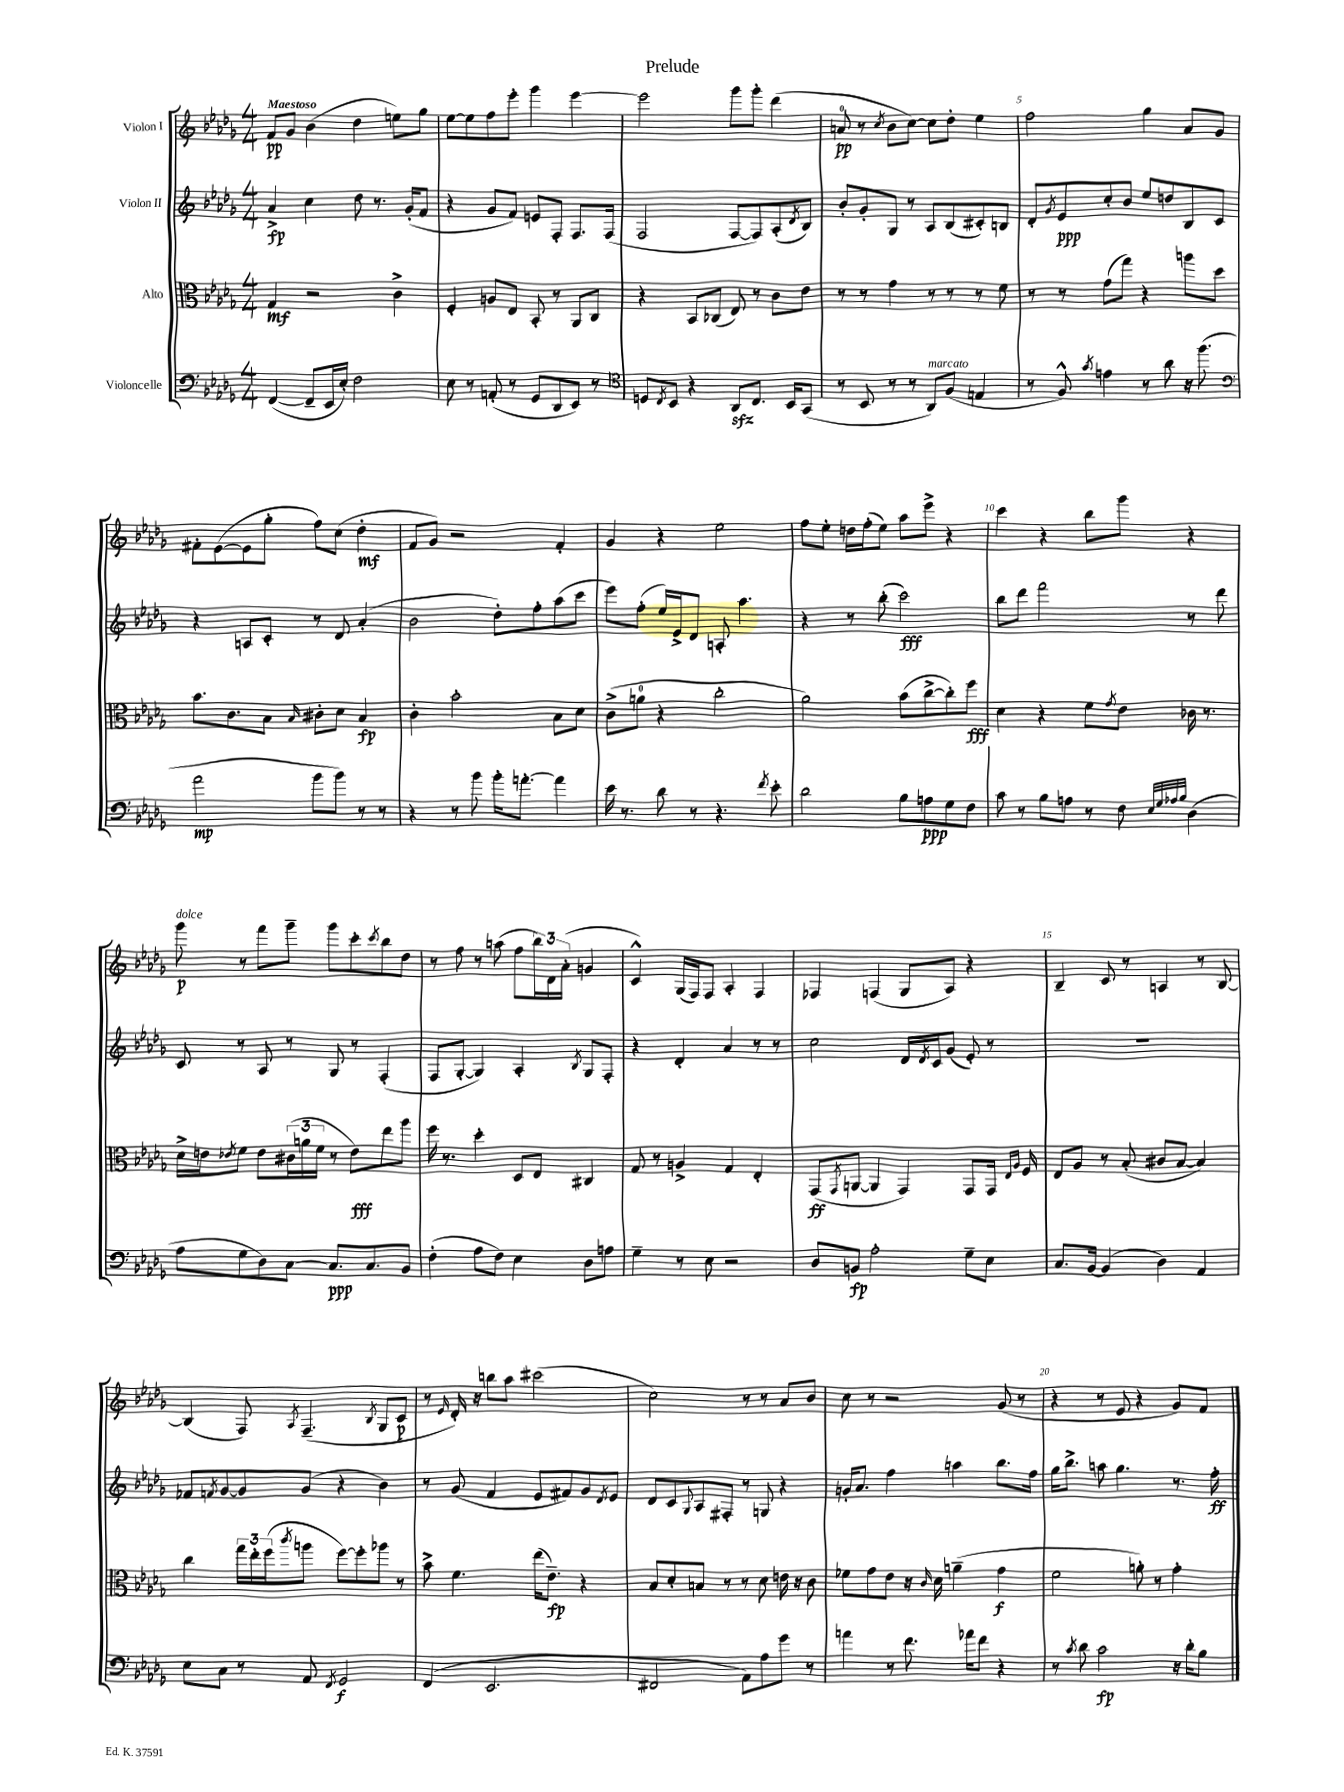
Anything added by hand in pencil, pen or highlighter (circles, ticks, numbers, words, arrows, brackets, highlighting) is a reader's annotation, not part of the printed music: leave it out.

**kern	**kern	**kern	**kern
*staff4	*staff3	*staff2	*staff1
*clefF4	*clefC3	*clefG2	*clefG2
*k[b-e-a-d-g-]	*k[b-e-a-d-g-]	*k[b-e-a-d-g-]	*k[b-e-a-d-g-]
*M4/4	*M4/4	*M4/4	*M4/4
([4FF	4G-	4a-^	8f
.	.	.	8g-
8FF~]	2r	4cc	(4b-
16EE-	.	.	.
16E-')	.	.	.
2F	.	8dd-	4dd-
.	.	8.r	.
.	4c^	.	8ee)
.	.	(16g-'	.
.	.	8f	8gg-
=	=	=	=
8E-	4F'	4r	[8ee-
8r	.	.	8ee-]
(8AA'	8A	8g-	8ff
8r	8E-	8f)	8eee-'
8GG-	8BB-'	8e	4ggg-
8DD-	8r	8F'	.
8EE-)	8AA-	8.F	[4eee-
8r	8C	.	.
.	.	(16F	.
=	=	=	=
*clefC4	*	*	*
8D	4r	2F	2eee-]
8qC	.	.	.
8BB-	.	.	.
4r	8BB-	.	.
.	(8C-	.	.
8AA-	8E-)	[8F	8ggg-
8.C	8r	8F])	8ggg-'
.	8c	(8A-'	(4ddd-
16BB-	.	.	.
.	.	8qd-	.
(8GG-	8e-	8B-)	.
=	=	=	=
8r	8r	8b-'	8a
8BB-	8r	8g-'	8r
.	.	.	8qcc
8r	4g-	8G-	8b-
8r	.	8r	[8cc)
8AA-)	8r	8A-	8cc]
(8F	8r	(8B-	8dd-'
4E	8r	8c#')	4ee-
.	8f	8B	.
=	=	=	=
8r	8r	8d-'	2ff
.	.	8qg-	.
8F^^)	8r	8e-	.
8qg-	.	.	.
4e	(8g-	8cc'	.
.	8gg-)	8b-	.
8r	4r	8ee-	4gg-
8a-	.	8dd	.
16r	8aa	8B-	8a-
(8.ff	.	.	.
.	8dd-	8c	8g-
=	=	=	=
*clefF4	*	*	*
2a-	8.b-	4r	8f#'
.	.	.	([8e-
.	8.c	.	.
.	.	8A	8e-]
.	8B-	8c'	8gg-'
.	16qqB-	.	.
8b-	8c#'	8r	8ff)
8b-)	8d-	8d-	(8cc
8r	4B-	(4a-'	4dd-'
8r	.	.	.
=	=	=	=
4r	4c'	2b-	8f
.	.	.	8g-)
8r	2b-'	.	2r
8b-	.	.	.
16b-'	.	8dd-')	.
[8.a'	.	.	.
.	.	8ff'	.
4a]	8B-	(8aa-	4f'
.	8d-	8ccc	.
=	=	=	=
16e-	(8c^	8eee-)	4g-
8.r	.	.	.
.	8a	(8ff'	.
8d-	4r	16ee-)	4r
.	.	16e-^	.
8r	.	8d-	.
4.r	2cc'	8A'	2ee-
.	.	4.aa-	.
8qf	.	.	.
8e-'	.	.	.
=	=	=	=
2d-	2a-)	4r	8ff
.	.	.	8ee-'
.	.	8r	16dd
.	.	.	(16ff'
.	.	(8bb-'	8ee-)
8B-	(8b-	2ccc)	8aa-
8A	[8cc^	.	8eee-^
8G-	8cc'])	.	4r
8F	8ff	.	.
=	=	=	=
8c	4d-	8bb-	4ccc
8r	.	8ddd-	.
8B-	4r	2fff	4r
8A	.	.	.
8r	8f	.	8bb-
.	8qg-	.	.
8F	8e-	.	8ggg-
32qqE-	.	.	.
32qqG-	.	.	.
32qqA-	.	.	.
32qqB-	.	.	.
(4D-	16c-	8r	4r
.	8.r	.	.
.	.	8ddd-	.
=	=	=	=
8A-	16d-^	8c	8ggg-
.	16e	.	.
.	8qe-	.	.
8G-	8f	8r	8r
8D-)	8e-	8A-	8fff
[8C	(24c#	8r	8ggg-~
.	24a	.	.
.	24f	.	.
8.C]	8r	8G-	8ggg-
.	8e-)	8r	8ccc'
8.C	.	.	.
.	.	.	8qccc
.	8ee-	(4F'	8bb-
8BB-	8aa-	.	8dd-
=	=	=	=
(4F'	16ff	8F	8r
.	8.r	.	.
.	.	[8G-'	8ff
8A-	4dd-'	4G-])	8r
8F)	.	.	(8aa
4E-	8D-	4A-'	8ff
.	8E-	.	24bb-)
.	.	.	24d-
.	.	.	(24a-'
.	.	8qB-	.
8D-	4C#	8G-	4g
8A	.	8F'	.
=	=	=	=
4G-~	8G-	4r	4c^^)
.	8r	.	.
8r	4A^	4d-'	(16G-
.	.	.	16F)
8E-	.	.	8F
2r	4G-	4a-	4A-'
.	4E-'	8r	4F
.	.	8r	.
=	=	=	=
8D-	(8GG-	2cc	4F-
.	8qGG-	.	.
8BB	[8AA	.	.
2A-'	4AA]	.	(4F
.	4GG-)	16d-	8G-
.	.	8qd-	.
.	.	16c	.
.	.	(8g-	8A-)
8G-~	8GG-	8e-')	4r
8E-	16GG-	8r	.
.	16qqE-	.	.
.	16qqA-	.	.
.	16F	.	.
=	=	=	=
8.C	8E-	1r	4B-~
.	8A-	.	.
[16BB-	.	.	.
(4BB-]	8r	.	8c
.	(8B-'	.	8r
4D-)	8c#	.	4A
.	[8B-	.	.
4AA-	4B-])	.	8r
.	.	.	[8B-
=	=	=	=
8E-	4cc	8f-	(4B-]
.	.	8qf	.
8C	.	[8g-	.
8r	24gg-	8g-]	8F)
.	24ee-'	.	.
.	(24ff	.	.
.	8qccc	.	8qA-
8AA-	8aa	(8g-	(4.F~
8qFF	.	.	.
2GG-	[8ff)	4r	.
.	8ff']	.	.
.	.	.	8qB-
.	8aa-	4b-)	8G-
.	8r	.	8c
=	=	=	=
(4FF	8b-^	8r	8r
.	.	.	16qqe-
.	4.f	(8g-	16d-')
.	.	.	16r
2.EE-	.	4f	8bb
.	.	.	8aa-
.	(16ee-	8e-	(2ccc#
.	8.e-~)	.	.
.	.	8f#)	.
.	4r	8g-	.
.	.	8qd-	.
.	.	8e-	.
=	=	=	=
2FF#	8B-	8d-	2cc)
.	8d-'	8c	.
.	.	8qqG-	.
.	8B	8A-	.
.	8r	8F#'	.
8AA-)	8r	8r	8r
8A-	8d-	8G	8r
8g-	16e	4r	8a-
.	16r	.	.
8r	8c	.	8b-
=	=	=	=
4a	8f-	16g'	8cc
.	.	8.a-	.
.	8g-	.	8r
8r	8e-	4ff	2r
8.f	16r	.	.
.	16qqc	.	.
.	16d-	.	.
.	(4a~	4aa	.
16a-	.	.	.
8f	.	.	.
4r	4g-	8.bb-	(8g-
.	.	.	8r
.	.	16ff	.
=	=	=	=
8r	2f	16gg-	4r
.	.	8.bb-^	.
8qc	.	.	.
8d-	.	.	.
2c	.	8aa	8r
.	.	4.gg-	8e-
.	8a')	.	4r
.	8r	.	.
16r	4g-'	8.r	8g-)
16d-'	.	.	.
8B-	.	.	8f
.	.	16ff'	.
==	==	==	==
*-	*-	*-	*-
